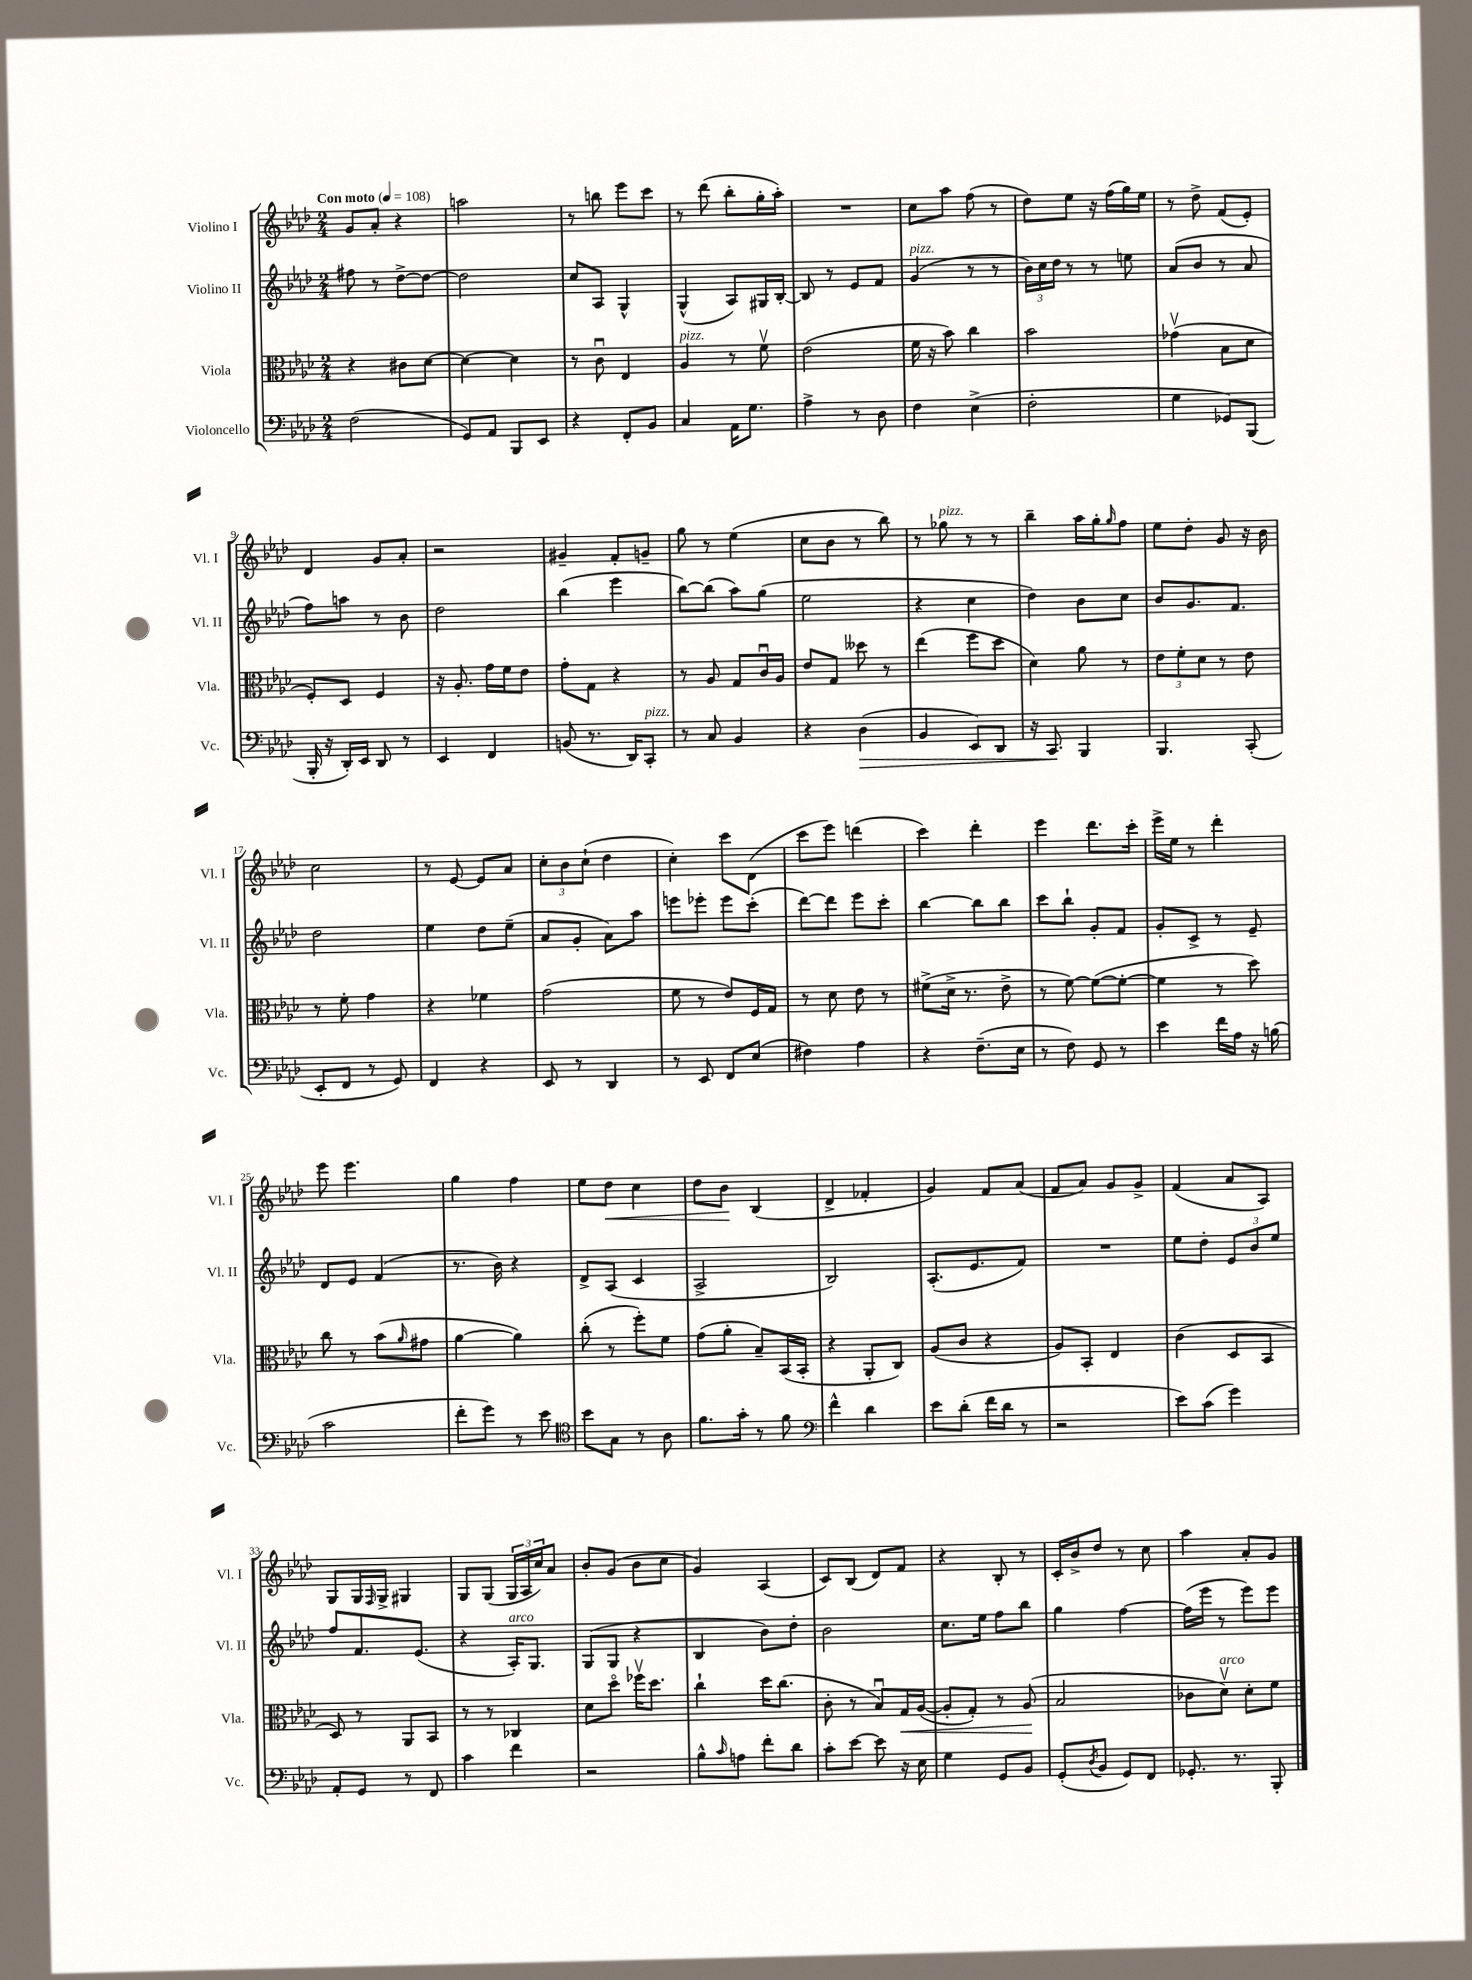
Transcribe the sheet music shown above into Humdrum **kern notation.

**kern	**kern	**kern	**kern
*staff4	*staff3	*staff2	*staff1
*clefF4	*clefC3	*clefG2	*clefG2
*k[b-e-a-d-]	*k[b-e-a-d-]	*k[b-e-a-d-]	*k[b-e-a-d-]
*M2/4	*M2/4	*M2/4	*M2/4
*MM108	*MM108	*MM108	*MM108
(2F	4r	8ff#	8g
.	.	8r	8a-'
.	8c#	[8dd-^	4r
.	[8d-	8dd-_	.
=	=	=	=
8GG)	4d-_	2dd-]	2aa
8AA-	.	.	.
8BBB-	4d-]	.	.
8EE-	.	.	.
=	=	=	=
4r	8r	8cc	8r
.	8cu	8A-	8bb
8FF'	4E-	4G^^	8eee-
8BB-	.	.	8ccc
=	=	=	=
4C	4A-	(4G^^	8r
.	.	.	(8ddd-
16AA-	8r	8A-)	8bb-'
8.G	.	.	.
.	8fv	16G#	16gg'
.	.	[16B-'	16aa-')
=	=	=	=
4A-^	(2e-	8B-]	2r
.	.	8r	.
8r	.	8e-	.
8D-	.	8f	.
=	=	=	=
4F	16f	(4g	8cc
.	16r	.	.
.	8b-)	.	8aa-
(4E-^	4cc	8r	(8ff
.	.	8r	8r
=	=	=	=
2F'	2b-	24b-)	8dd-)
.	.	24cc	.
.	.	24dd-	.
.	.	8r	8ee-
.	.	8r	16r
.	.	.	(16ff
.	.	8ee	16gg)
.	.	.	16ee-
=	=	=	=
4G	(4g-v	(8a-	8r
.	.	8b-	8dd-^
8GG-)	8B-	8r	(8f
(8BBB-	8d-	8a-	8e-')
=	=	=	=
16BBB-'	8F')	8ff)	4d-
16r	.	.	.
16DD-')	8D-	8aa	.
16EE-	.	.	.
8DD-	4F	8r	8g
8r	.	8b-	8a-'
=	=	=	=
4EE-	16r	2dd-	2r
.	8.A-'	.	.
4FF	16g	.	.
.	16f	.	.
.	8e-	.	.
=	=	=	=
(8BB	8g'	(4bb-	4g#~
8.r	8G	.	.
.	4r	4eee-	8f'
16DD-)	.	.	.
8CC'	.	.	8g~
=	=	=	=
8r	8r	[8bb-)	8gg
8C	8A-	(8bb-]	8r
4BB-	8G	8aa-)	(4ee-
.	16cu	(8gg	.
.	16A-	.	.
=	=	=	=
4r	8e-	2ee-	8cc
.	8G	.	8b-
(4D-	8dd--	.	8r
.	8r	.	8bb-)
=	=	=	=
4BB-	(4ee-	4r	8r
.	.	.	8gg-
8EE-)	8ff	4cc	8r
8DD-	8dd-	.	8r
=	=	=	=
16r	4d-)	4dd-)	4bb-~
8.CC	.	.	.
4BBB-	8a-	8b-	16aa-
.	.	.	16gg'
.	.	.	16qqgg
.	8r	8cc	8ff
=	=	=	=
4.BBB-	12e-	8b-	8ee-
.	12f'	.	.
.	.	8.g	8dd-'
.	12d-	.	.
.	8r	.	8g
.	.	8.f	.
(8CC'	8e-	.	16r
.	.	.	16b-
=	=	=	=
8EE-'	8r	2dd-	2cc
8FF	8f'	.	.
8r	4g	.	.
8GG)	.	.	.
=	=	=	=
4FF	4r	4ee-	8r
.	.	.	[8e-
4r	4f-	8dd-	8e-]
.	.	(8ee-~	8a-
=	=	=	=
8EE-	(2g	8a-	12cc'
.	.	.	12b-
8r	.	8g'	.
.	.	.	(12cc`
4DD-	.	8a-)	4dd-
.	.	8aa-	.
=	=	=	=
8r	8f	8eee	4cc')
8EE-	8r	8eee-'	.
8FF	8e-)	8eee-	8ccc
(8E-	16F	(8ccc'	(8d-
.	16G	.	.
=	=	=	=
4F#)	8r	[8ddd-)	8ccc
.	8d-	8ddd-]	8eee-)
4A-	8e-	8eee-	(4ddd
.	8r	8ccc'	.
=	=	=	=
4r	(8f#^	[4bb-	4ccc)
.	16d-^	.	.
.	8.r	.	.
(8.F~	.	8bb-]	4ddd-'
.	8e-^	8bb-	.
16E-	.	.	.
=	=	=	=
8r	8r	8ccc	4eee-
8F)	[8f)	8bb-`	.
8GG	(8f_	8g'	8.ddd-
8r	8f'_	8f	.
.	.	.	16ccc'
=	=	=	=
4e-	4f]	8g'	16eee-^
.	.	.	16ee-
.	.	8c^	8r
16f	8r	8r	4ddd-'
16A-	.	.	.
16r	8dd-)	8e-~	.
(16B	.	.	.
=	=	=	=
2c	8cc	8d-	8eee-
.	8r	8e-	4.eee-
.	(8b-	(4f	.
.	16qqa-	.	.
.	8g#	.	.
=	=	=	=
8f'	[4a-	8.r	4gg
8g)	.	.	.
.	.	16b-)	.
8r	4a-])	4r	4ff
8e-	.	.	.
=	=	=	=
*clefC4	*	*	*
8b-	(8cc'	8d-^	8ee-
8G	8r	(8A-	8dd-
8r	8ff')	4c	4cc
8A-	8f	.	.
=	=	=	=
8.f	(8g	2A-^	8dd-
.	8a-'	.	8b-
16g'	.	.	.
8r	8B-~)	.	(4B-
8f	(16BB-	.	.
.	16BB-'	.	.
=	=	=	=
*clefF4	*	*	*
4f^^	4r	2B-)	4d-^
4d-	8AA-'	.	4f-'
.	8C)	.	.
=	=	=	=
8e-	(8A-	(8.A-'	4g)
(8d-'	8c	.	.
.	.	8.e-	.
16f	4r	.	8f
16d-	.	.	.
8r	.	8f)	(8a-
=	=	=	=
2r	8A-)	2r	8f
.	8BB-'	.	8a-)
.	4E-	.	8g
.	.	.	8g^
=	=	=	=
8e-)	(4c	8ee-	(4f
(8c	.	8dd-'	.
4g)	8D-	12e-	8a-
.	.	12b-	.
.	8BB-	.	8A-)
.	.	12ee-	.
=	=	=	=
8AA-'	8D-)	8ff	8G
8GG	8r	8.f	16G
.	.	.	16qqF
.	.	.	16G^
8r	8AA-	.	4G#
.	.	(8.e-	.
8FF	8BB-	.	.
=	=	=	=
4c	8r	4r	8G
.	8r	.	(8G
4f	4C-	16A-')	24G
.	.	.	24A-
.	.	8.G	.
.	.	.	24cc)
.	.	.	8a-
=	=	=	=
2r	8d-	(8G	8b-'
.	8dd-o	8G	(8g
.	16ff-v	4r	8b-
.	8.dd-	.	.
.	.	.	8cc
=	=	=	=
8B-^^	4cc`	4B-	4g)
16qqc	.	.	.
8A	.	.	.
8f'	16dd-	8b-)	(4A-
.	(8.cc	.	.
8d-	.	8dd-'	.
=	=	=	=
8c'	8c'	2b-	8c)
[8e-	8r	.	(8B-
8e-]	8B-u)	.	8d-)
16r	16G	.	8f
16E-	([16A-	.	.
=	=	=	=
4G	8A-']	8.cc	4r
.	8G')	.	.
.	.	16ee-	.
8GG	8r	8ff	8B-'
8BB-	(8A-	8bb-	8r
=	=	=	=
(8GG'	2B-	4gg	16c'
.	.	.	16b-^
8qD-	.	.	.
8BB-	.	.	8dd-
8GG)	.	[4ff	8r
8FF	.	.	8cc
=	=	=	=
8.GG-'	8c-	(16ff]	4aa-
.	.	16eee-	.
.	8d-v)	8r	.
8.r	.	.	.
.	8d-'	8eee-)	8a-'
8BBB-'	8f	8eee-	8g
==	==	==	==
*-	*-	*-	*-
